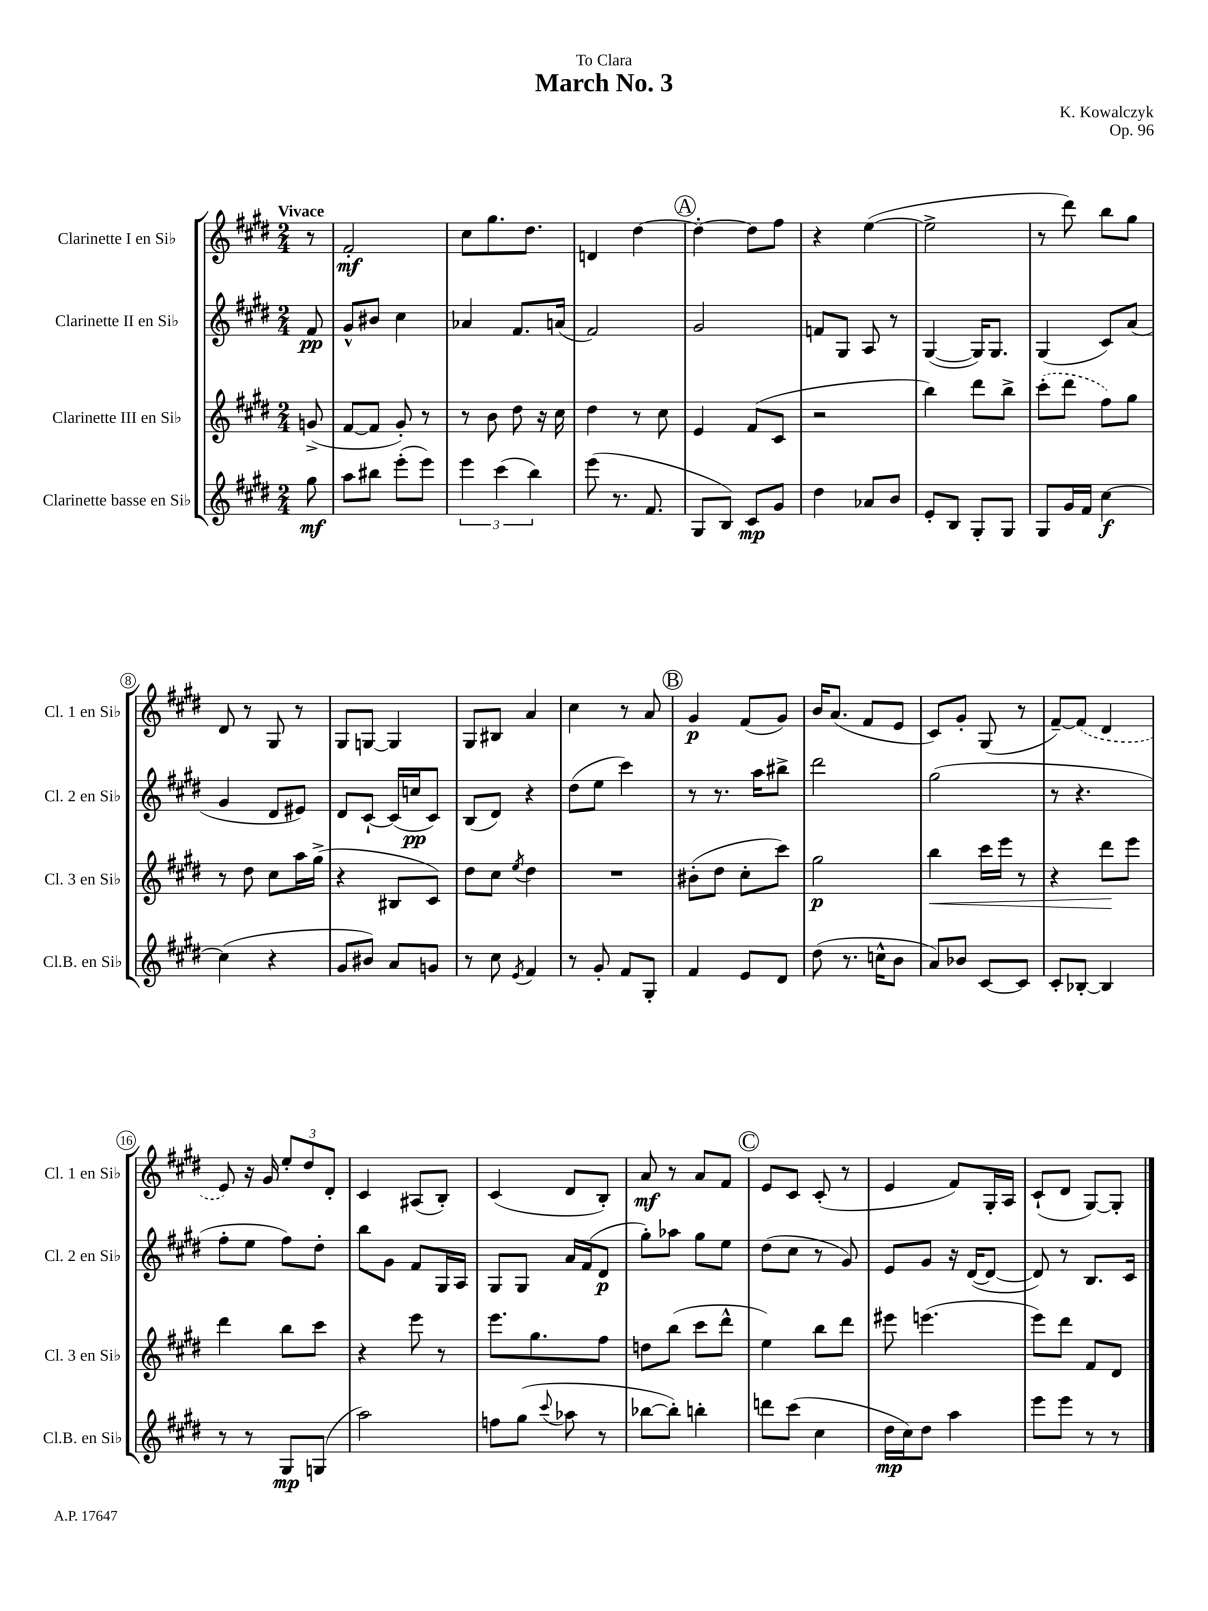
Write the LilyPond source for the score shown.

\header { title = "March No. 3" composer = "K. Kowalczyk" dedication = "To Clara" opus = "Op. 96" }
<<
\new StaffGroup <<
\new Staff = "s0" \with { instrumentName = "Clarinette I en Sib" shortInstrumentName = "Cl. 1 en Sib" } {
    \clef treble \key e \major \numericTimeSignature \time 2/4 \partial 8 \tempo "Vivace"
    r8 |
    fis'2-.\mf |
    cis''8 gis''8. dis''8. |
    d'4 dis''4~ |
    \mark \markup { \circle "A" } dis''4~-. dis''8 fis''8 |
    r4 e''4~( |
    e''2-> |
    r8 dis'''8) b''8 gis''8 |
    dis'8 r8 gis8 r8 |
    gis8 g8~ g4 |
    gis8 bis8 a'4 |
    cis''4 r8 a'8 |
    \mark \markup { \circle "B" } gis'4\p fis'8( gis'8) |
    b'16 a'8.( fis'8 e'8 |
    cis'8) gis'8-. gis8( r8 |
    fis'8~--) \once \slurDashed fis'8( dis'4 |
    e'8) r16 gis'16 \tuplet 3/2 { e''8-. dis''8 dis'8-. } |
    cis'4 ais8( b8-.) |
    cis'4( dis'8 b8-.) |
    a'8\mf r8 a'8 fis'8 |
    \mark \markup { \circle "C" } e'8 cis'8 cis'8-.( r8 |
    e'4 fis'8) gis16-. a16 |
    cis'8-!( dis'8 gis8~) gis8-. \bar "|." |
}
\new Staff = "s1" \with { instrumentName = "Clarinette II en Sib" shortInstrumentName = "Cl. 2 en Sib" } {
    \clef treble \key e \major \numericTimeSignature \time 2/4 \partial 8
    fis'8\pp |
    gis'8-^ bis'8 cis''4 |
    aes'4 fis'8. a'16( |
    fis'2) |
    \mark \markup { \circle "A" } gis'2 |
    f'8 gis8 a8 r8 |
    gis4~( gis16) gis8. |
    gis4( cis'8) a'8( |
    gis'4 dis'8 eis'8) |
    dis'8 cis'8~-! cis'16( c''16\pp cis'8) |
    b8( dis'8) r4 |
    dis''8( e''8 cis'''4) |
    \mark \markup { \circle "B" } r8 r8. a''16 bis''8-> |
    dis'''2 |
    gis''2( |
    r8 r4. |
    fis''8-. e''8 fis''8) dis''8-. |
    b''8 gis'8 fis'8 gis16 a16 |
    gis8 gis8 a'16 fis'16( dis'8\p |
    gis''8-.) aes''8 gis''8 e''8 |
    \mark \markup { \circle "C" } dis''8( cis''8 r8 gis'8) |
    e'8 gis'8 r16 dis'16~( dis'8~ |
    dis'8) r8 b8. cis'16 \bar "|." |
}
\new Staff = "s2" \with { instrumentName = "Clarinette III en Sib" shortInstrumentName = "Cl. 3 en Sib" } {
    \clef treble \key e \major \numericTimeSignature \time 2/4 \partial 8
    g'8->( |
    fis'8~ fis'8 gis'8-.) r8 |
    r8 b'8 dis''8 r16 cis''16 |
    dis''4 r8 cis''8 |
    \mark \markup { \circle "A" } e'4 fis'8( cis'8 |
    r2 |
    b''4) dis'''8 b''8-> |
    \once \slurDashed cis'''8-.( dis'''8 fis''8) gis''8 |
    r8 dis''8 cis''8 a''16 gis''16->( |
    r4 bis8 cis'8) |
    dis''8 cis''8 \acciaccatura { e''8 } dis''4 |
    R2 |
    \mark \markup { \circle "B" } bis'8-.( dis''8 cis''8-. cis'''8) |
    gis''2\p |
    b''4\< cis'''16 e'''16 r8 |
    r4 dis'''8\! e'''8 |
    dis'''4 b''8 cis'''8 |
    r4 e'''8 r8 |
    e'''8. gis''8. fis''8 |
    d''8 b''8( cis'''8 dis'''8-^ |
    \mark \markup { \circle "C" } e''4) b''8 dis'''8 |
    eis'''8 e'''4.( |
    e'''8) dis'''8 fis'8 dis'8 \bar "|." |
}
\new Staff = "s3" \with { instrumentName = "Clarinette basse en Sib" shortInstrumentName = "Cl.B. en Sib" } {
    \clef treble \key e \major \numericTimeSignature \time 2/4 \partial 8
    gis''8\mf |
    a''8 bis''8 e'''8-.( e'''8) |
    \tuplet 3/2 { e'''4 cis'''4( b''4) } |
    e'''8( r8. fis'8. |
    \mark \markup { \circle "A" } gis8 b8) cis'8\mp gis'8 |
    dis''4 aes'8 b'8 |
    e'8-. b8 gis8-. gis8 |
    gis8 gis'16 fis'16 cis''4~\f |
    cis''4( r4 |
    gis'8 bis'8) a'8 g'8 |
    r8 cis''8 \acciaccatura { e'8 } fis'4 |
    r8 gis'8-. fis'8 gis8-. |
    \mark \markup { \circle "B" } fis'4 e'8 dis'8 |
    dis''8( r8. c''16-^ b'8 |
    a'8) bes'8 cis'8~ cis'8 |
    cis'8-. bes8~-. bes4 |
    r8 r8 gis8\mp g8( |
    a''2) |
    f''8 gis''8( \appoggiatura { cis'''8 } aes''8 r8 |
    bes''8~ bes''8-.) b''4-. |
    \mark \markup { \circle "C" } d'''8 cis'''8( cis''4 |
    dis''16\mp cis''16) dis''8 a''4 |
    e'''8 e'''8 r8 r8 \bar "|." |
}
>>
>>
\layout { \context { \Score \override BarNumber.stencil = #(make-stencil-circler 0.1 0.3 ly:text-interface::print) } }
